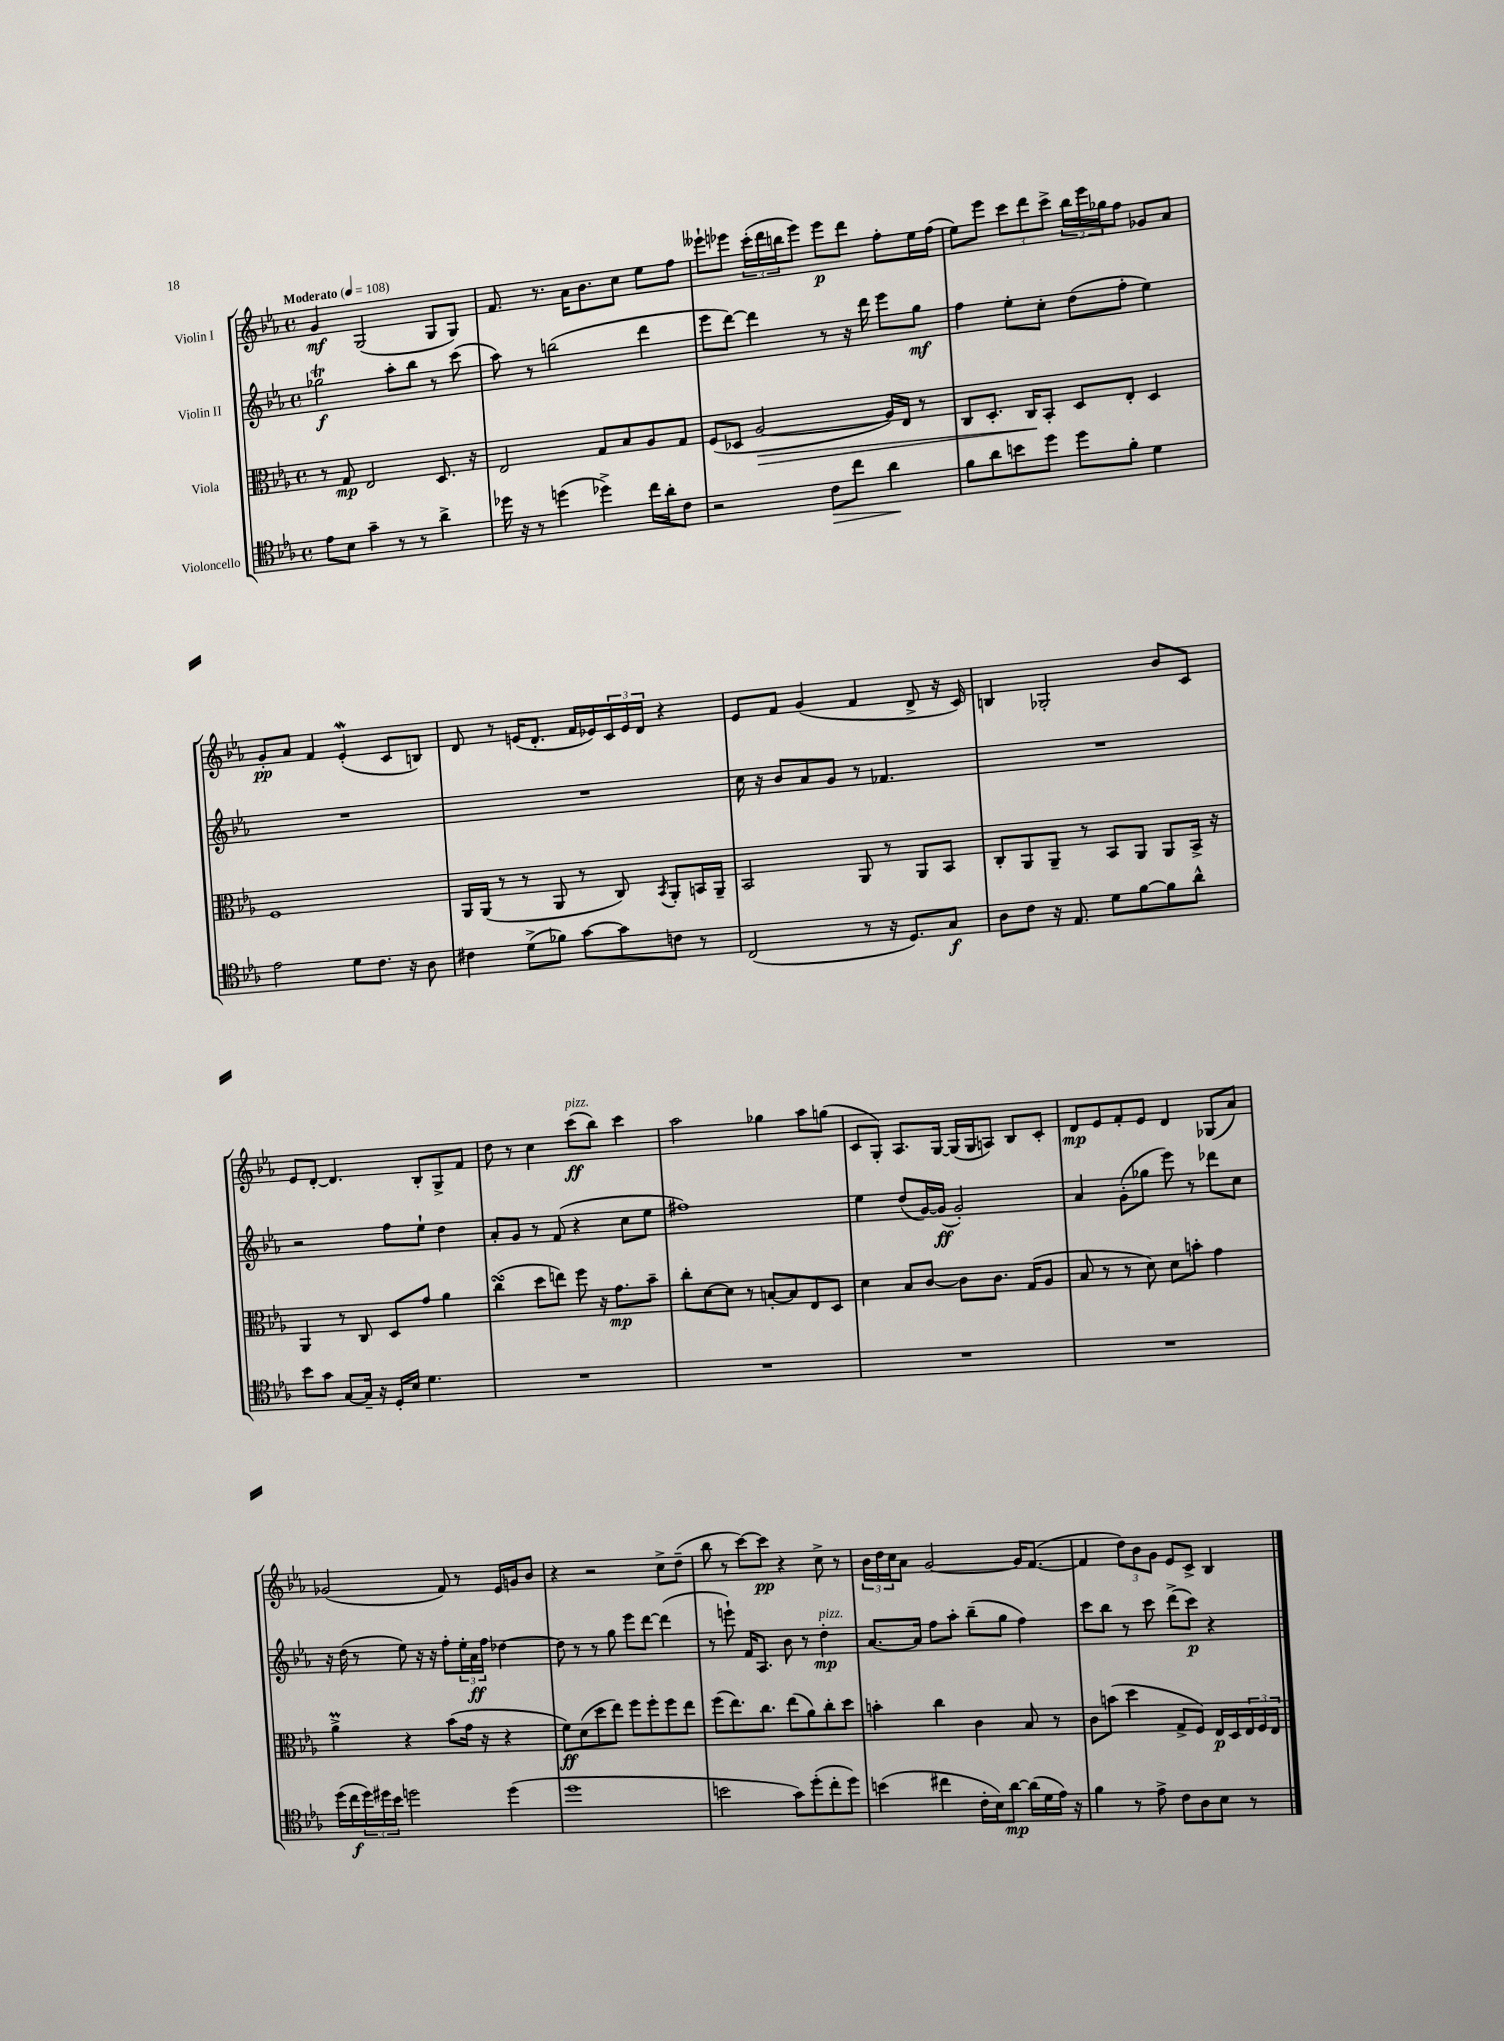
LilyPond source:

<<
\new StaffGroup <<
\new Staff = "s0" \with { instrumentName = "Violin I" } {
    \clef treble \key ees \major \defaultTimeSignature \time 4/4 \tempo "Moderato" 4 = 108
    g'4\mf g2( g8 g8) |
    f'8. r8. aes'16 bes'8. c''8 ees''8 f''8 |
    eeses'''8-! ees'''8 \tuplet 3/2 { c'''16-.( d'''16 b''16 } ees'''8) ees'''8\p d'''8 f''8-. ees''16 f''16( |
    ees''8) ees'''8 \tuplet 3/2 { c'''8 d'''8 c'''8-> } \tuplet 3/2 { bes''16 ees'''16 ges''16 } f''8 ges'8 aes'8 |
    g'8-.\pp aes'8 f'4 ees'4-.\mordent( c'8 b8) |
    d'8 r8 e'16( d'8.-. f'16 ees'16) \tuplet 3/2 { c'16 ees'16 d'16 } r4 |
    ees'8 f'8 g'4( f'4 d'8-> r16 c'16) |
    b4 ges2-. bes'8 c'8 |
    ees'8 d'8~-. d'4. bes8-. g8-> f'8 |
    d''8 r8 c''4 c'''8\ff^\markup { \italic "pizz." }( bes''8) c'''4 |
    aes''2 ges''4 aes''8 g''8( |
    c'8 g8-.) aes8. g16~ g16( g16 a8) bes8 c'8-. |
    d'8\mp ees'8 f'8-. ees'8 d'4 ges8( aes'8) |
    ges'2( f'8) r8 ees'16 g'16 bes'8 |
    r4 r2 c''8-> d''8--( |
    bes''8 r8 c'''8~) c'''8\pp r4 c''8-> r8 |
    \tuplet 3/2 { bes'16 d''16 c''16 } aes'8 g'2~ g'16 f'8.~( |
    f'4 \tuplet 3/2 { d''8) bes'8 g'8 } ees'8 c'8-> bes4 \bar "|." |
}
\new Staff = "s1" \with { instrumentName = "Violin II" } {
    \clef treble \key ees \major \defaultTimeSignature \time 4/4
    ges''2\trill\f aes''8-. bes''8 r8 c'''8( |
    aes''8) r8 b''2( d'''4 |
    ees'''8 d'''8~) d'''4 r8 r16 d'''16 ees'''8 g''8\mf |
    f''4 ees''8-. c''8-. d''8( f''8-. ees''4) |
    R1 |
    R1 |
    c''16 r16 bes'8 aes'8 g'8 r8 fes'4. |
    R1 |
    r2 f''8 ees''8-! d''4 |
    aes'8-. g'8 r8 f'8( r4 c''8 ees''8 |
    fis''1) |
    ees''4 d''8( g'16~) g'16\ff( g'2-.) |
    aes'4 g'8-.( ges''8 ees'''8) r8 des'''8 c''8 |
    r16 d''16( r8 ees''8) r16 r16 f''8-. \tuplet 3/2 { ees''16-. aes'16\ff f''16 } des''4~ |
    des''8 r8 r8 g''8 ees'''8 d'''8~ d'''4( |
    r8 e'''8-!) f'16 aes8. bes'8 r8 d''4-.\mp^\markup { \italic "pizz." } |
    aes'8.~ aes'16 f''8 aes''8-. bes''8--( g''8 f''4) |
    c'''8 bes''8 r8 c'''8 d'''8->( c'''8\p) r4 \bar "|." |
}
\new Staff = "s2" \with { instrumentName = "Viola" } {
    \clef alto \key ees \major \defaultTimeSignature \time 4/4
    r8 g8\mp ees2 d8. r16 |
    ees2 g8 bes8 aes8 g8 |
    f8( des8 aes2~\> aes16) ees16 r8 |
    c8 d8.-. c16\! bes,8-. d8 ees8-. d4 |
    f1 |
    aes,16 aes,16( r8 r8 aes,8 r8 c8) \acciaccatura { bes,8 } aes,8-. b,16 aes,16-- |
    bes,2 aes,8 r8 aes,8 bes,8 |
    c8-. aes,8 aes,8-- r8 bes,8 aes,8 aes,8 bes,16-> r16 |
    aes,4 r8 c8 d8 g'8 aes'4 |
    c''4\turn( d''8 e''8) f''8 r16 g'8.\mp bes'8-- |
    c''8-. d'8~ d'8 r8 b8~-. b8 ees8 d8 |
    d'4 bes8 c'8~ c'8 c'8. g16( aes8 |
    bes8 r8 r8 d'8) d'8 b'8-. g'4 |
    aes'4->\prall r4 bes'8( g'16 r16 r4 |
    f'8\ff) d'8( d''8 ees''8) f''8 f''8-. f''8 ees''8 |
    f''8( ees''8.) c''8. ees''8( aes'8) c''8-. d''8 |
    b'4-. c''4 c'4 bes8 r8 |
    c'8 b'8( d''4 g8-> f8) ees16\p d16 \tuplet 3/2 { ees16 f16 ees16 } \bar "|." |
}
\new Staff = "s3" \with { instrumentName = "Violoncello" } {
    \clef tenor \key ees \major \defaultTimeSignature \time 4/4
    ees'8 bes8 g'4-- r8 r8 aes'4-> |
    des''16 r16 r8 d''4( des''4->) c''16 aes'16-. c'8 |
    r2 c'8\> c''8 aes'4\! |
    f'8 aes'8 b'8 d''8 d''8 f'8-. d'4 |
    ees'2 d'8 c'8. r16 aes8 |
    cis'4 d'8->( fes'8) g'8~ g'8 c'8 r8 |
    c2( r8 r16 d8.) g8\f |
    aes8 c'8 r16 ees8. d'8 f'8~ f'8 aes'8-^ |
    bes'8 g'8 g8~ g16-- r16 d16-. bes16 d'4. |
    R1 |
    R1 |
    R1 |
    R1 |
    d''16( c''16\f \tuplet 3/2 { d''16) dis''16 bes'16 } d''2 d''4( |
    d''1 |
    b'2 g'8) d''8-.( c''8-. d''8) |
    b'4( cis''4 c'16-. bes16) aes'8~\mp aes'16( d'16 ees'16) r16 |
    f'4 r8 ees'8-> c'8 aes8 bes8 r8 \bar "|." |
}
>>
>>
\layout { \context { \Score \remove "Bar_number_engraver" } }
